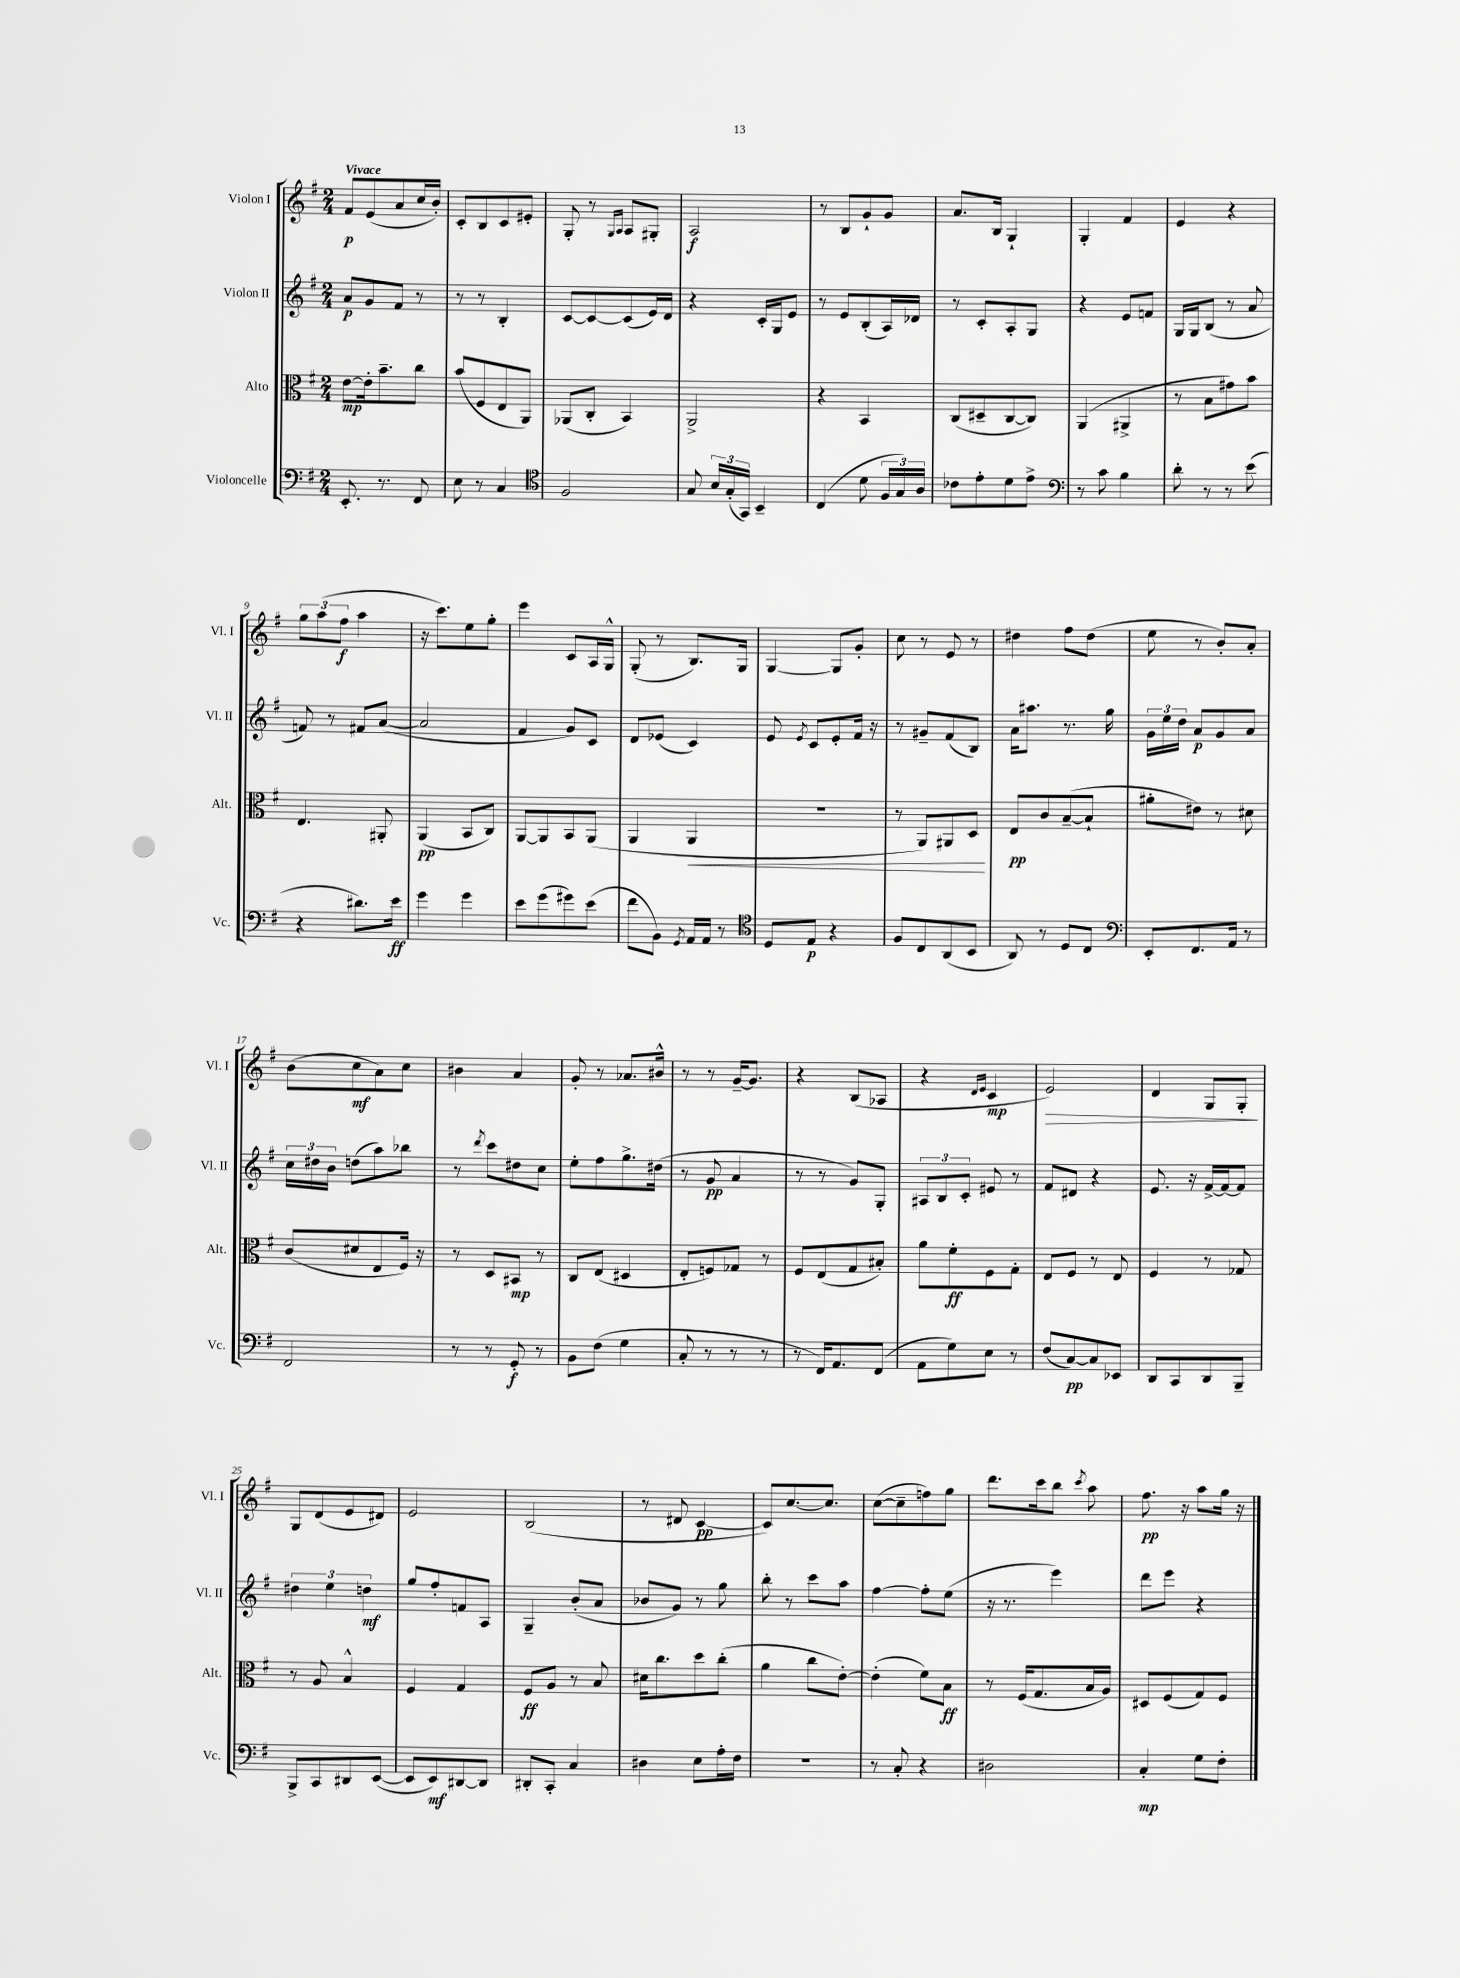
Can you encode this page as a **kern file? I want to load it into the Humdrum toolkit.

**kern	**kern	**kern	**kern
*staff4	*staff3	*staff2	*staff1
*clefF4	*clefC3	*clefG2	*clefG2
*k[f#]	*k[f#]	*k[f#]	*k[f#]
*M2/4	*M2/4	*M2/4	*M2/4
8.EE'	[8e	8a	8f#
.	16e']	8g	(8e
8.r	8.b~	.	.
.	.	8f#	8a
8FF#	8cc	8r	16cc
.	.	.	16b')
=	=	=	=
8E	(8b	8r	8c'
8r	8F#	8r	8B
4C	8E	4B'	8c
.	8AA)	.	8e#'
=	=	=	=
*clefC4	*	*	*
2F#	(8AA-	[8c	8G'
.	8C'	8c_	8r
.	.	.	16qqG
.	.	.	16qqA
.	4BB)	(8c]	8A
.	.	16e)	8G#'
.	.	16d	.
=	=	=	=
8G	2AA^	4r	2A
24B	.	.	.
(24G'	.	.	.
24GG)	.	.	.
4BB~	.	16c'	.
.	.	16G	.
.	.	8e	.
=	=	=	=
(4C	4r	8r	8r
.	.	8e	8B
8d	4BB	(8B'	8g`
24F#	.	16A)	8g
24G)	.	.	.
.	.	16d-	.
24A	.	.	.
=	=	=	=
8c-	(8C	8r	8.a
8e'	8D#~	8c'	.
.	.	.	16B
8d	[8C	8A'	4G`
8e^	8C])	8G	.
=	=	=	=
*clefF4	*	*	*
8r	(4AA	4r	4G'
8c	.	.	.
4B	4AA#^	8e	4f#
.	.	8f	.
=	=	=	=
8d'	8r	16G	4e
.	.	16G	.
8r	8B	(8B	.
8r	8g#)	8r	4r
(8e	8b	8a	.
=	=	=	=
4r	4.E	8f)	12gg
.	.	.	(12aa
.	.	8r	.
.	.	.	12ff#
8.d#)	.	8f#	4aa
.	8AA#'	([8a	.
16e	.	.	.
=	=	=	=
4g	(4AA	2a]	16r
.	.	.	8.ccc)
4g	8BB	.	8ee
.	8C)	.	8gg'
=	=	=	=
8e	[8AA	4f#	4eee
(8g	8AA]	.	.
8g#)	8BB	8g)	8c
(8e	(8AA	8c	16A
.	.	.	16G^^
=	=	=	=
8f#	4AA	8d	(8G'
8BB)	.	(8e-	8r
8qGG	.	.	.
16AA	4AA	4c)	8.B)
16AA	.	.	.
8r	.	.	.
.	.	.	16G
=	=	=	=
*clefC4	*	*	*
8D	2r	8e	[4G
.	.	8qe	.
8E	.	8c	.
4r	.	8e'	8G]
.	.	16f#	8g'
.	.	16r	.
=	=	=	=
8F#	8r	8r	8cc
8C	8AA)	8g#~	8r
(8AA	8AA#	(8f#	8e
8BB	8D	8B)	8r
=	=	=	=
8AA)	8E	16a	4dd#
.	.	8.aa#	.
8r	8c	.	.
8D	([8B~	8.r	8ff#
8C	8B`]	.	(8dd#
.	.	16gg	.
=	=	=	=
*clefF4	*	*	*
8EE'	8a#'	24g	8ee
.	.	24ee	.
.	.	24dd	.
8.FF#	8e#)	8a	8r
.	8r	8g	8b')
16AA	.	.	.
8r	8d#	8a	8a'
=	=	=	=
2FF#	(8c	24cc	(8b
.	.	24dd#	.
.	.	24b	.
.	8d#	(8dd	8cc
.	8E	8aa)	8a)
.	16F#)	8bb-	8cc
.	16r	.	.
=	=	=	=
8r	8r	8r	4b#
.	.	8qddd	.
8r	8D	8ccc	.
8GG'	8BB#	8dd#	4a
8r	8r	8cc	.
=	=	=	=
8BB	8C	8ee'	8g'
(8F#	(8E	8ff#	8r
4G	4D#	8.gg^	8.a-
.	.	(16dd#	16b#^^
=	=	=	=
8C'	8E'	8r	8r
8r	8F)	8g	8r
8r	8G-	4a	[16g~
.	.	.	8.g]
8r	8r	.	.
=	=	=	=
8r	8F#	8r	4r
16FF#)	(8E	8r	.
8.AA	.	.	.
.	8G	8g)	(8B
(8FF#	8B#')	8G'	8A-
=	=	=	=
8AA	8a	12A#	4r
.	.	12B	.
8G)	8f#'	.	.
.	.	12c'	.
.	.	.	16qqd
.	.	.	16qqe
8E	8F#	8e#	4c
8r	8G'	8r	.
=	=	=	=
(8F#	8E	8f#	2e)
[8C)	8F#	8d#	.
8C]	8r	4r	.
8EE-	8E	.	.
=	=	=	=
8DD	4F#	8.e	4d
8CC	.	.	.
.	.	16r	.
8DD	8r	[16f#^	8G
.	.	16f#_	.
8BBB~	8G-	8f#]	8G'
=	=	=	=
8BBB^	8r	6dd#	8G
8CC	8A	.	(8d
.	.	6ee	.
8DD#	4B^^	.	8e
.	.	6dd	.
([8EE	.	.	8d#)
=	=	=	=
8EE]	4F#	8gg	2e
8EE)	.	8ff#'	.
[8DD#	4G	8f	.
8DD#]	.	8A	.
=	=	=	=
8DD#'	8F#	4G~	(2B
8CC'	8A	.	.
4C	8r	(8b'	.
.	8B	8a	.
=	=	=	=
4D#	16d#	8b-	8r
.	8.cc	.	.
.	.	8g)	8d#
8E	8dd	8r	[4c
16A'	(8cc'	8gg	.
16F#	.	.	.
=	=	=	=
2r	4a	8bb'	8c])
.	.	8r	[8.cc
.	8cc	8ccc	.
.	.	.	8.cc]
.	[8e')	8aa	.
=	=	=	=
8r	(4e']	[4ff#	([8cc
8C'	.	.	8cc~]
4r	8f#)	8ff#']	8ff)
.	8B	(8ee	8gg
=	=	=	=
2D#	8r	16r	8.ddd
.	.	8.r	.
.	(16F#	.	.
.	8.G	.	16ccc
.	.	4eee)	8bb
.	.	.	8qccc
.	16B	.	8aa
.	16A)	.	.
=	=	=	=
4C'	8D#	8ddd	8.ff#
.	(8F#	8eee	.
.	.	.	16r
8G	8G)	4r	8aa
8F#'	8F#	.	16gg
.	.	.	16r
==	==	==	==
*-	*-	*-	*-
